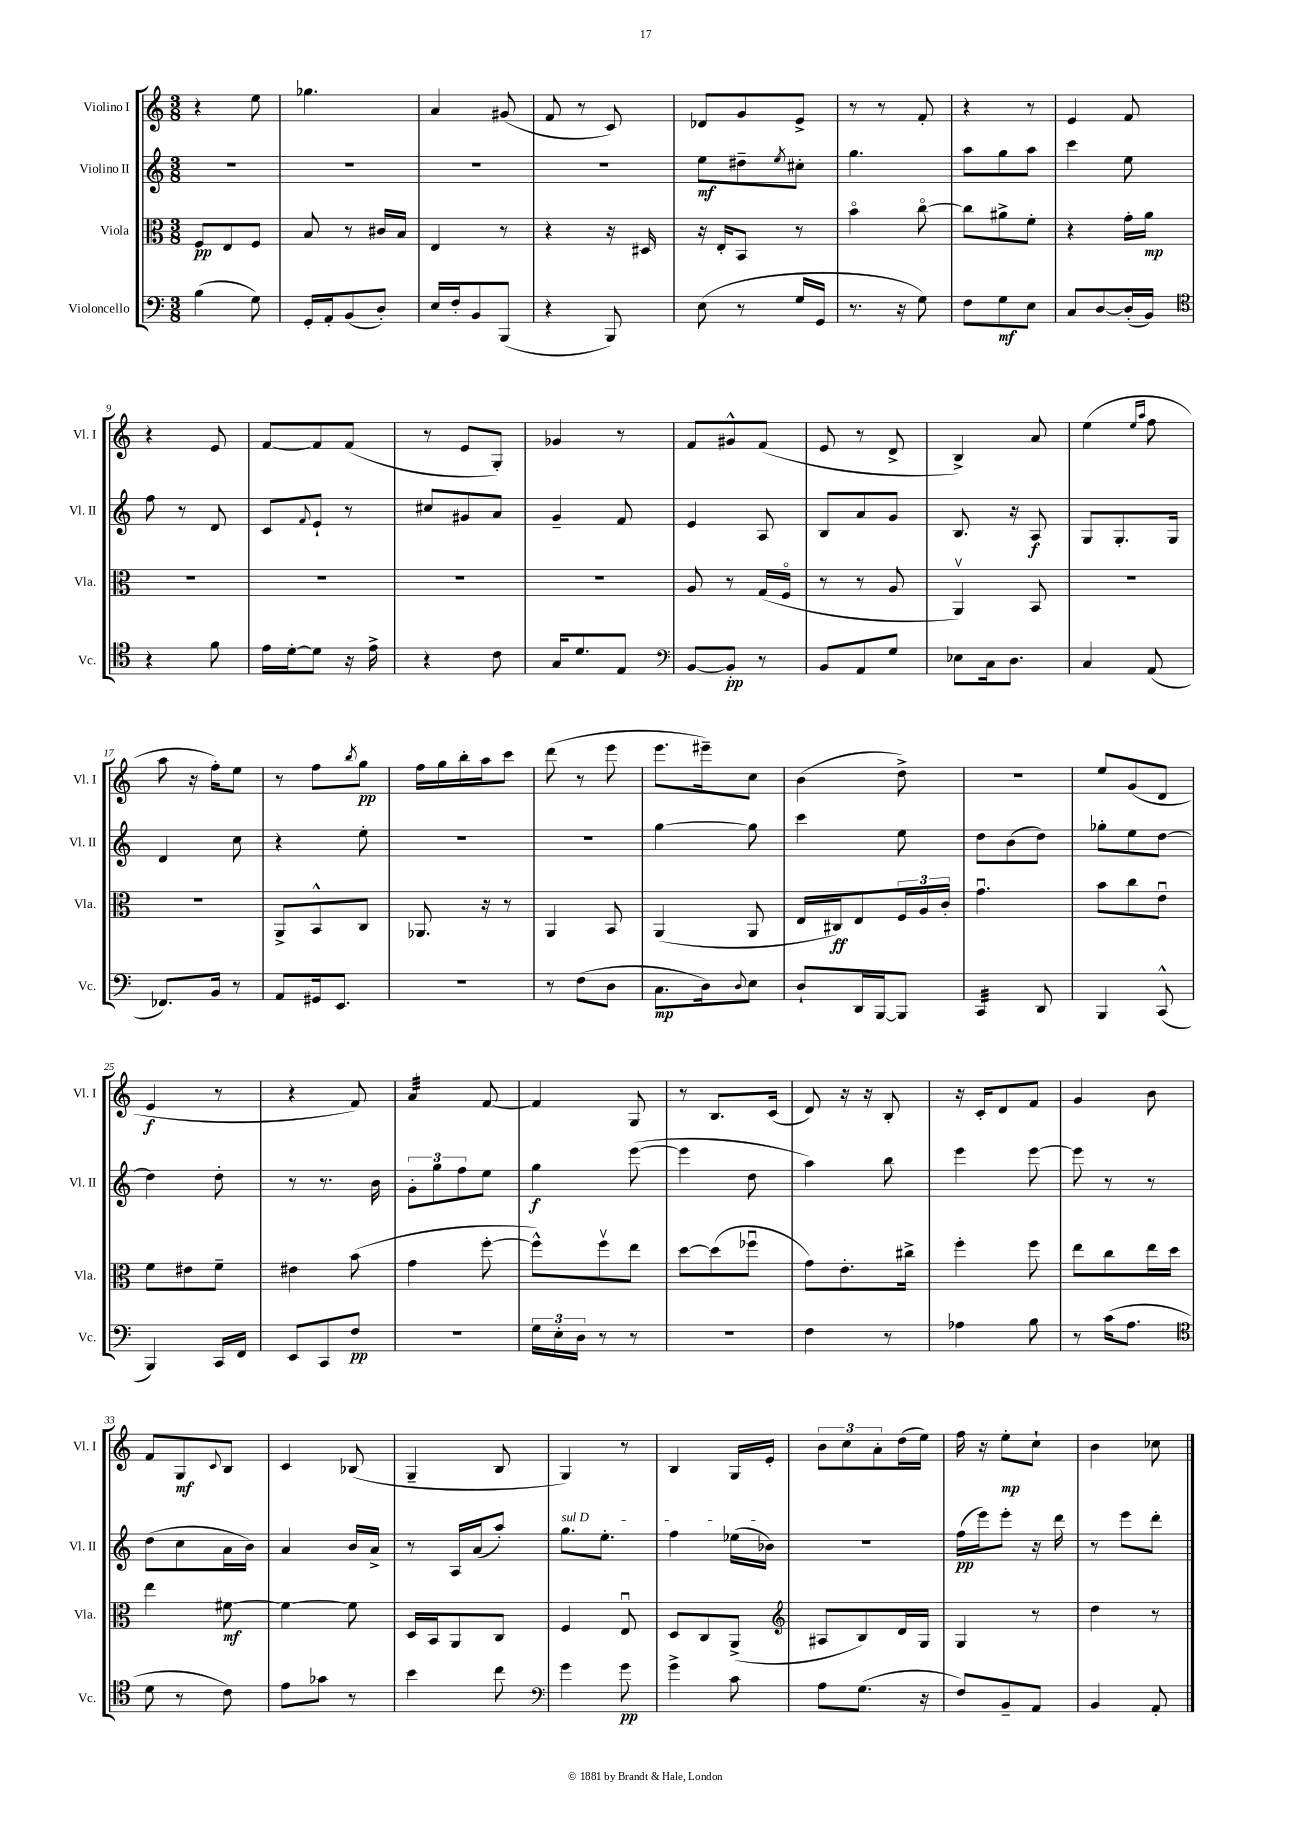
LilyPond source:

<<
\new StaffGroup <<
\new Staff = "s0" \with { instrumentName = "Violino I" shortInstrumentName = "Vl. I" } {
    \clef treble \key c \major \numericTimeSignature \time 3/8
    r4 e''8 |
    ges''4. |
    a'4 gis'8( |
    f'8 r8 c'8) |
    des'8 g'8 e'8-> |
    r8 r8 f'8-. |
    r4 r8 |
    e'4 f'8 |
    r4 e'8 |
    f'8~ f'8 f'8( |
    r8 e'8 g8-.) |
    ges'4 r8 |
    f'8 gis'8-^ f'8( |
    e'8 r8 d'8-> |
    b4->) a'8 |
    e''4( \grace { e''16 a''16 } f''8 |
    a''8 r16 f''16-.) e''8 |
    r8 f''8 \acciaccatura { b''8 } g''8\pp |
    f''16 g''16 b''16-. a''16 c'''8 |
    d'''8( r8 e'''8 |
    e'''8. eis'''16--) c''8 |
    b'4( d''8->) |
    R4. |
    e''8 g'8( d'8 |
    e'4\f r8 |
    r4 f'8) |
    a'4:32 f'8~ |
    f'4 g8 |
    r8 b8. c'16( |
    d'8) r16 r16 b8-. |
    r16 c'16-. d'8 f'8 |
    g'4 b'8 |
    f'8 g8\mf \appoggiatura { c'8 } b8 |
    c'4 bes8( |
    g4-- b8 |
    g4) r8 |
    b4 g16 e'16-. |
    \tuplet 3/2 { b'8 c''8 a'8-. } d''16( e''16) |
    f''16 r16 e''8-.\mp c''8-! |
    b'4 ces''8 \bar "|." |
}
\new Staff = "s1" \with { instrumentName = "Violino II" shortInstrumentName = "Vl. II" } {
    \clef treble \key c \major \numericTimeSignature \time 3/8
    R4. |
    R4. |
    R4. |
    R4. |
    e''8\mf dis''8-- \acciaccatura { e''8 } cis''8-. |
    g''4. |
    a''8 g''8 a''8 |
    c'''4 e''8 |
    f''8 r8 d'8 |
    c'8 \appoggiatura { f'8 } e'8-! r8 |
    cis''8 gis'8 a'8 |
    g'4-- f'8 |
    e'4 a8 |
    b8 a'8 g'8 |
    b8. r16 a8\f |
    g8 g8.-. g16 |
    d'4 c''8 |
    r4 e''8-. |
    R4. |
    R4. |
    g''4~ g''8 |
    c'''4 e''8 |
    d''8 b'8( d''8) |
    ges''8-. e''8 d''8~ |
    d''4 d''8-. |
    r8 r8. b'16 |
    \tuplet 3/2 { g'8-. g''8 f''8 } e''8 |
    g''4\f e'''8~( |
    e'''4 d''8 |
    a''4) b''8 |
    e'''4 e'''8~ |
    e'''8 r8 r8 |
    d''8( c''8 a'16 b'16) |
    a'4 b'16 a'16-> |
    r8 a16 a'16( a''8-.) |
    \once \override TextSpanner.bound-details.left.text = \markup { \italic "sul D" } g''8.\startTextSpan e''8.-. |
    f''4 ees''16( bes'16\stopTextSpan) |
    R4. |
    f''16\pp( e'''16) e'''8-. r16 d'''16 |
    r8 e'''8 d'''8-. \bar "|." |
}
\new Staff = "s2" \with { instrumentName = "Viola" shortInstrumentName = "Vla." } {
    \clef alto \key c \major \numericTimeSignature \time 3/8
    f8\pp e8 f8 |
    b8 r8 cis'16 b16 |
    e4 r8 |
    r4 r16 dis16 |
    r16 e16-. b,8 r8 |
    b'4\flageolet c''8~\flageolet |
    c''8 ais'8-> f'8-. |
    r4 g'16-. a'16\mp |
    R4. |
    R4. |
    R4. |
    R4. |
    a8 r8 g16( f16\flageolet |
    r8 r8 a8 |
    a,4\upbow) b,8 |
    R4. |
    R4. |
    a,8-> b,8-^ c8 |
    aes,8. r16 r8 |
    a,4 b,8 |
    a,4( a,8 |
    e16 cis16\ff) e8 \tuplet 3/2 { f16 a16 c'16-. } |
    g'4.\downbow |
    b'8 c''8 e'8\downbow |
    f'8 eis'8 f'8-- |
    eis'4 b'8( |
    g'4 f''8~-. |
    f''8-^) f''8\upbow e''8 |
    d''8~ d''8( fes''8\downbow |
    g'8) e'8.-. cis''16-> |
    f''4-. f''8 |
    e''8 c''8 e''16 d''16 |
    e''4 fis'8~\mf |
    fis'4~ fis'8 |
    d16 b,16 a,8 c8 |
    f4 e8\downbow |
    d8 c8 a,8->( |
    \clef treble ais8 b8) d'16 g16 |
    g4 r8 |
    d''4 r8 \bar "|." |
}
\new Staff = "s3" \with { instrumentName = "Violoncello" shortInstrumentName = "Vc." } {
    \clef bass \key c \major \numericTimeSignature \time 3/8
    b4( g8) |
    g,16-. a,16-. b,8( d8-.) |
    e16 f16-. b,8 b,,8( |
    r4 b,,8) |
    e8( r8 g16 g,16 |
    r8. r16 g8) |
    f8 g8\mf e8 |
    c8 d8~ d16-.( b,16) |
    \clef tenor r4 f'8 |
    e'16 d'16~-. d'8 r16 e'16-> |
    r4 c'8 |
    g16 d'8. e8 |
    \clef bass b,8~ b,8-.\pp r8 |
    b,8 a,8 g8 |
    ees8 c16 d8. |
    c4 a,8( |
    fes,8.) b,16 r8 |
    a,8 gis,16 e,8. |
    R4. |
    r8 f8( d8 |
    c8.\mp d16) \appoggiatura { d8 } e8 |
    d8-! d,16 b,,16~ b,,8 |
    c,4:32 d,8 |
    b,,4 c,8-^( |
    b,,4) c,16 f,16 |
    e,8 c,8 f8\pp |
    R4. |
    \tuplet 3/2 { g16 e16-. d16 } r8 r8 |
    R4. |
    f4 r8 |
    aes4 b8 |
    r8 c'16( a8. |
    \clef tenor d'8 r8 c'8) |
    e'8 ges'8 r8 |
    b'4 c''8 |
    \clef bass g'4 g'8\pp |
    g'4-> c'8 |
    a8 g8.( r16 |
    f8) b,8-- a,8 |
    b,4 a,8-. \bar "|." |
}
>>
>>
